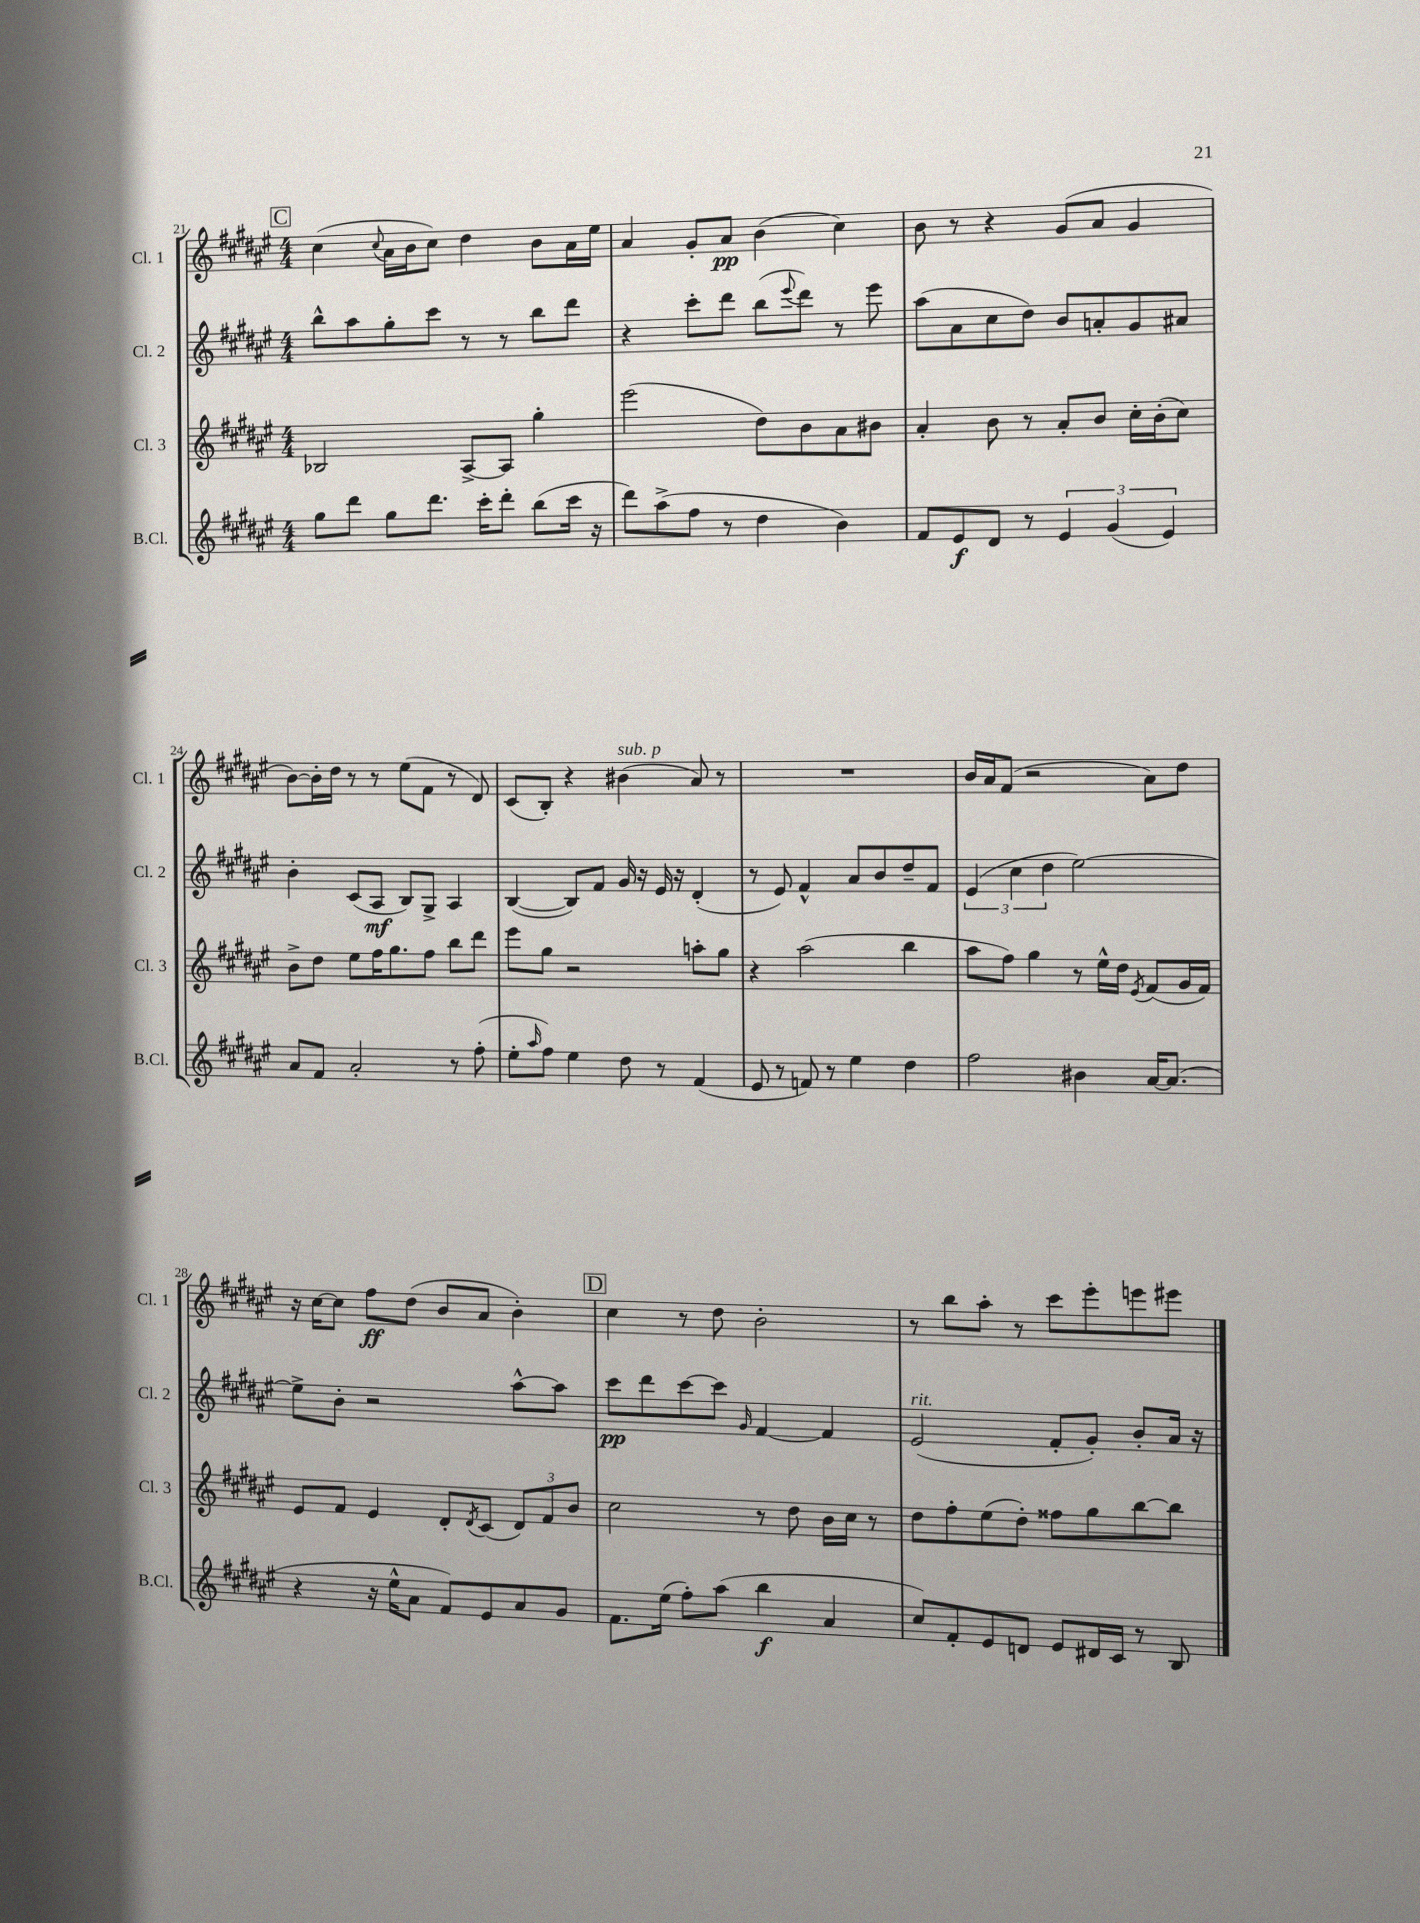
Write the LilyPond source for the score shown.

<<
\new StaffGroup <<
\new Staff = "s0" \with { instrumentName = "Cl. 1" shortInstrumentName = "Cl. 1" } {
    \clef treble \key fis \major \numericTimeSignature \time 4/4
    \mark \markup { \box "C" } cis''4( \appoggiatura { cis''8 } ais'16 b'16 cis''8) dis''4 b'8 ais'16 eis''16 |
    ais'4 gis'8-. ais'8\pp b'4( cis''4) |
    b'8 r8 r4 gis'8( ais'8 gis'4 |
    b'8~) b'16-. dis''16 r8 r8 eis''8( fis'8 r8 dis'8) |
    cis'8( b8-.) r4 bis'4^\markup { \italic "sub. p" }( ais'8) r8 |
    R1 |
    b'16 ais'16 fis'8( r2 ais'8) dis''8 |
    r16 cis''16~ cis''8 fis''8\ff dis''8( b'8 ais'8 b'4-.) |
    \mark \markup { \box "D" } cis''4 r8 dis''8 b'2-. |
    r8 b''8 ais''8-. r8 cis'''8 eis'''8-. e'''8 eis'''8 \bar "|." |
}
\new Staff = "s1" \with { instrumentName = "Cl. 2" shortInstrumentName = "Cl. 2" } {
    \clef treble \key fis \major \numericTimeSignature \time 4/4
    \mark \markup { \box "C" } b''8-^ ais''8 gis''8-. cis'''8 r8 r8 b''8 dis'''8 |
    r4 cis'''8-. dis'''8 b''8( \appoggiatura { eis'''8 } dis'''8) r8 eis'''8 |
    ais''8( ais'8 cis''8 dis''8) b'8 a'8-. gis'8 ais'8 |
    b'4-. cis'8( ais8\mf b8) gis8-> ais4 |
    b4~( b8) fis'8 gis'16 r16 eis'16 r16 dis'4-.( |
    r8 eis'8) fis'4-^ ais'8 b'8 dis''8-- fis'8 |
    \tuplet 3/2 { eis'4( cis''4 dis''4 } eis''2~) |
    eis''8-> b'8-. r2 ais''8~-^ ais''8 |
    \mark \markup { \box "D" } cis'''8\pp dis'''8 cis'''8~ cis'''8 \grace { gis'16 } fis'4~ fis'4 |
    eis'2^\markup { \italic "rit." }( fis'8-. gis'8-.) b'8-. ais'16 r16 \bar "|." |
}
\new Staff = "s2" \with { instrumentName = "Cl. 3" shortInstrumentName = "Cl. 3" } {
    \clef treble \key fis \major \numericTimeSignature \time 4/4
    \mark \markup { \box "C" } bes2 ais8~-> ais8 gis''4-. |
    eis'''2( dis''8) b'8 ais'8 bis'8 |
    ais'4-. b'8 r8 ais'8-. b'8 cis''16-. b'16-.( cis''8) |
    b'8-> dis''8 eis''8 fis''16 gis''8. fis''8 b''8 dis'''8 |
    eis'''8 gis''8 r2 a''8-. gis''8 |
    r4 ais''2( b''4 |
    ais''8 fis''8) gis''4 r8 eis''16-^ dis''16 \acciaccatura { eis'8 } fis'8( gis'16 fis'16) |
    eis'8 fis'8 eis'4 dis'8-. \acciaccatura { dis'8 } cis'8( \tuplet 3/2 { dis'8) fis'8 b'8 } |
    \mark \markup { \box "D" } cis''2 r8 dis''8 b'16 cis''16 r8 |
    dis''8 fis''8-. eis''8( dis''8-.) fisis''8 gis''8 b''8~ b''8 \bar "|." |
}
\new Staff = "s3" \with { instrumentName = "B.Cl." shortInstrumentName = "B.Cl." } {
    \clef treble \key fis \major \numericTimeSignature \time 4/4
    \mark \markup { \box "C" } gis''8 dis'''8 gis''8 dis'''8. cis'''16-. dis'''8-. b''8( cis'''16 r16 |
    dis'''8) ais''8->( fis''8 r8 dis''4 b'4) |
    fis'8 eis'8\f dis'8 r8 \tuplet 3/2 { eis'4 gis'4( eis'4) } |
    ais'8 fis'8 ais'2-. r8 fis''8-.( |
    eis''8-. \grace { ais''16 } fis''8) eis''4 dis''8 r8 fis'4( |
    eis'8 r8 f'8) r8 eis''4 dis''4 |
    fis''2 bis'4 ais'16~ ais'8.( |
    r4 r16 eis''16-^ ais'8 fis'8) eis'8 ais'8 gis'8 |
    \mark \markup { \box "D" } fis'8. eis''16( fis''8-.) ais''8( b''4\f ais'4 |
    cis''8) fis'8-. eis'8 d'8 eis'8 dis'16 cis'16 r8 b8 \bar "|." |
}
>>
>>
\layout { \context { \Score currentBarNumber = #21 } }
